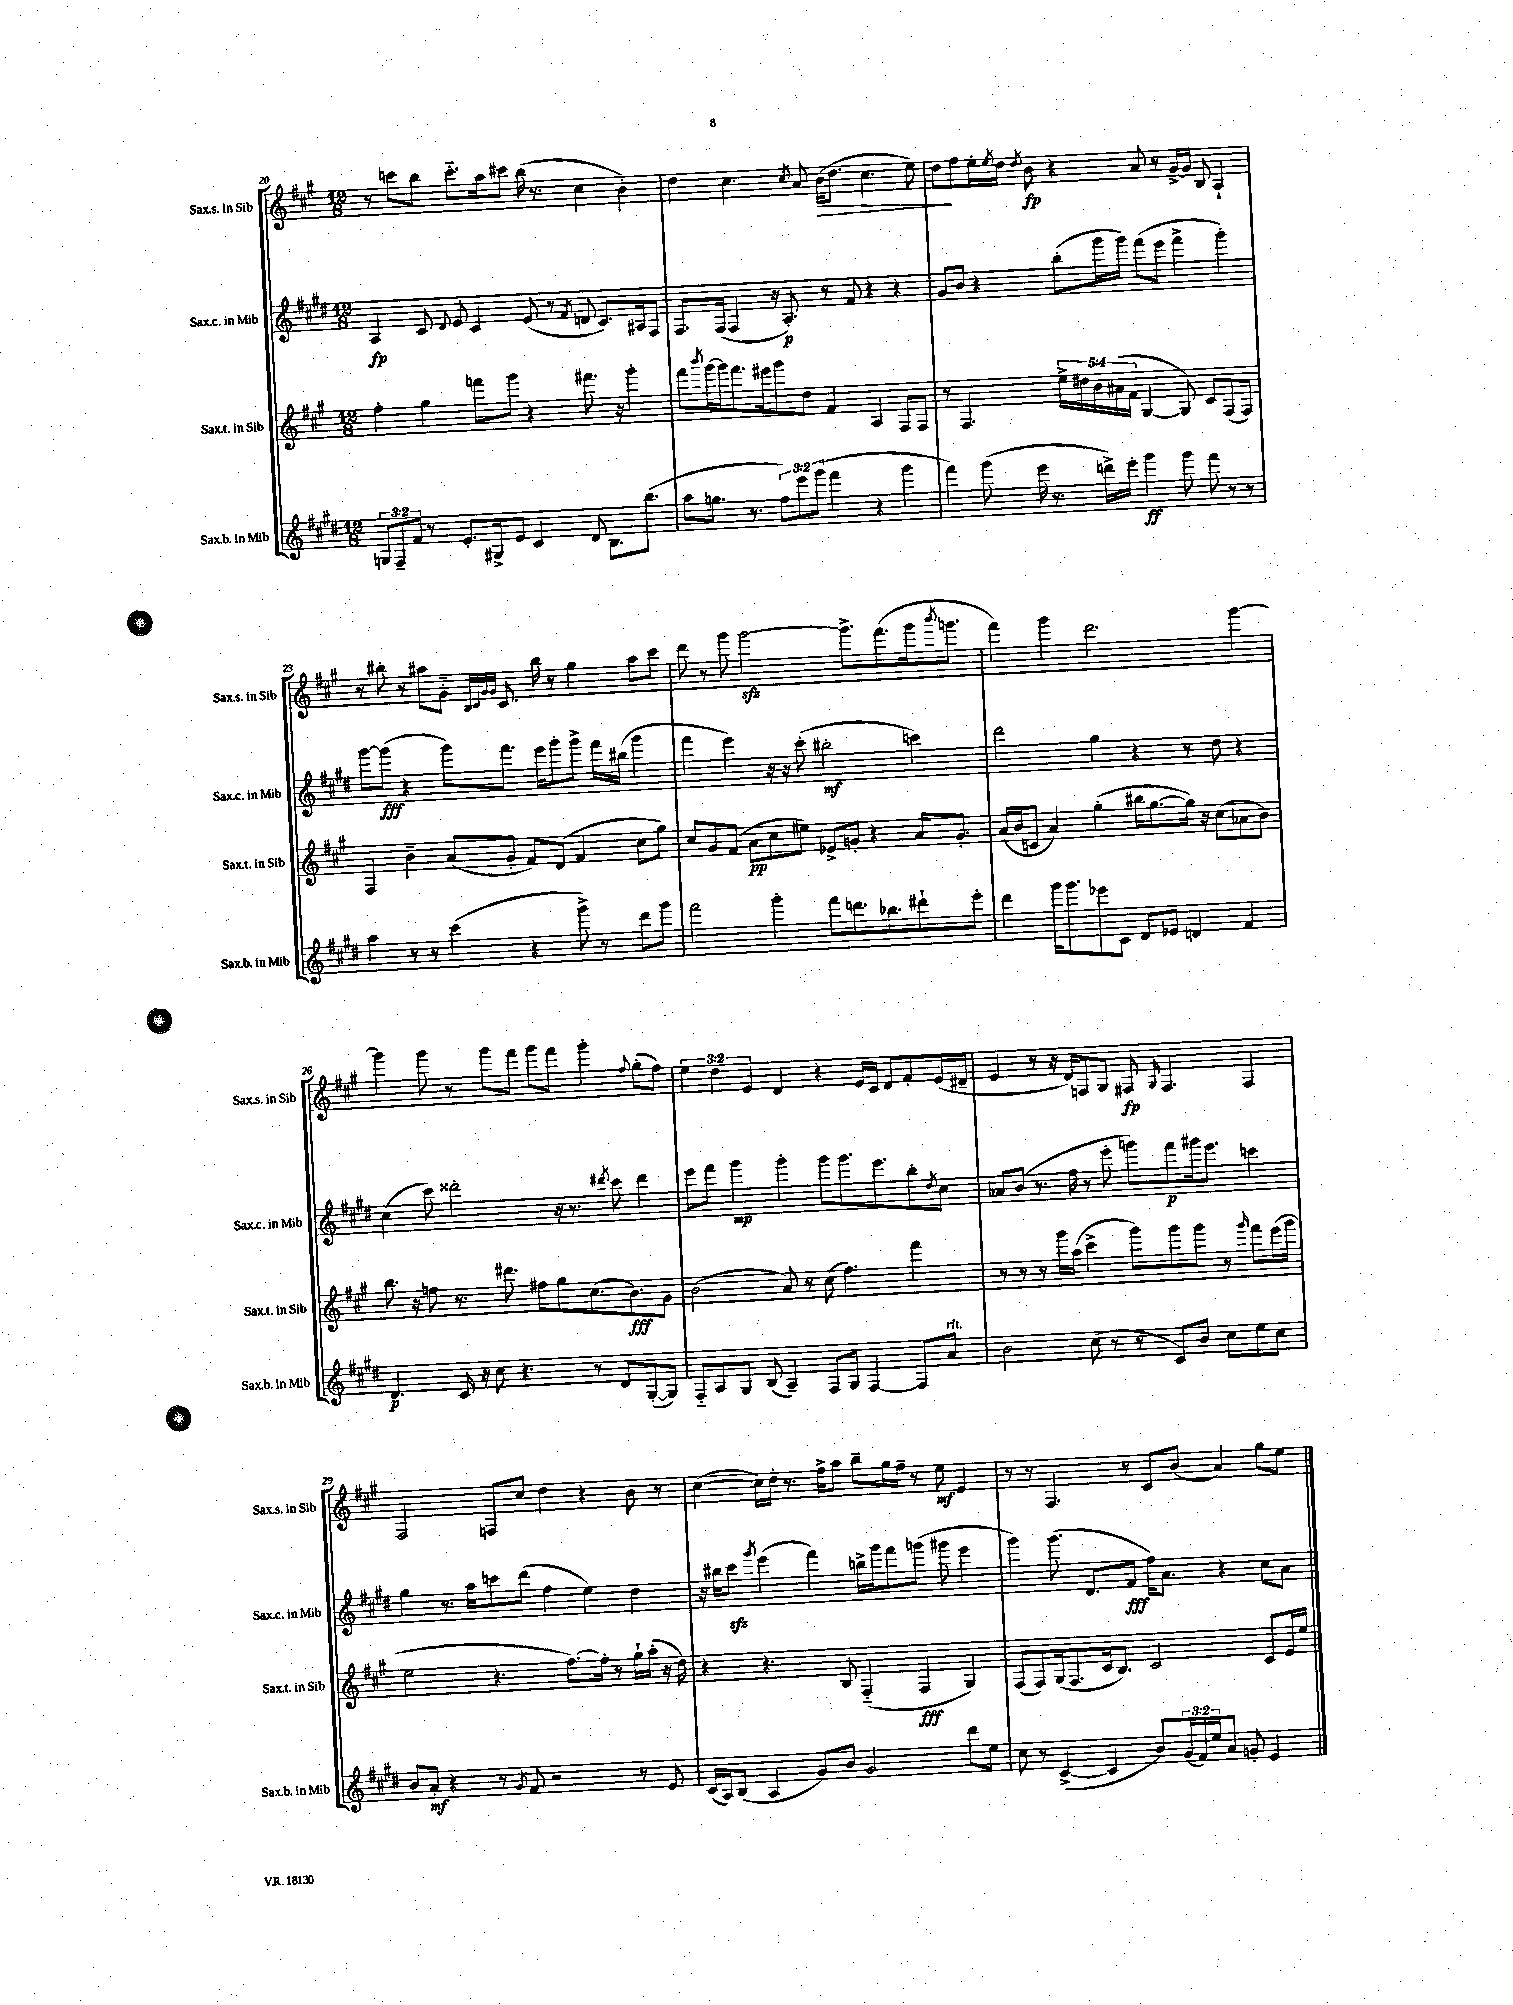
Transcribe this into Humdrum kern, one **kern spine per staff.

**kern	**dynam	**kern	**dynam	**kern	**dynam	**kern	**dynam
*part4	*part4	*part3	*part3	*part2	*part2	*part1	*part1
*staff4	*staff4	*staff3	*staff3	*staff2	*staff2	*staff1	*staff1
*I"Sax.b. in Mib	*	*I"Sax.t. in Sib	*	*I"Sax.c. in Mib	*	*I"Sax.s. in Sib	*
*I'Sax.b. in Mib	*	*I'Sax.t. in Sib	*	*I'Sax.c. in Mib	*	*I'Sax.s. in Sib	*
*clefG2	*	*clefG2	*	*clefG2	*	*clefG2	*
*k[f#c#g#d#]	*	*k[f#c#g#]	*	*k[f#c#g#d#]	*	*k[f#c#g#]	*
*M12/8	*	*M12/8	*	*M12/8	*	*M12/8	*
=20	=20	=20	=20	=20	=20	=20	=20
12Gn/L	.	4ff#'\	.	4A/	fp	8r	.
12F#~/	.	.	.	.	.	.	.
.	.	.	.	.	.	8cccn\L	.
12f#/J	.	.	.	.	.	.	.
8r	.	4gg#\	.	8c#/	.	8bb\J	.
.	.	.	.	8qqd#/	.	.	.
8.e'/L	.	.	.	8e/	.	8.ccc\L	.
.	.	8fffn\L	.	4c#/	.	.	.
16G#X^/k	.	.	.	.	.	16aa\k	.
8e/J	.	8ggg#\J	.	.	.	8ccc#X\J	.
4c#/	.	4r	.	(8e/	.	(16bb\	.
.	.	.	.	.	.	8.r	.
.	.	.	.	8r	.	.	.
.	.	.	.	8qf#/	.	.	.
8d#/	.	8.fff#X\	.	8dn/	.	4cc#\	.
8.B\L	.	.	.	8.c#/L)	.	.	.
.	.	16r	.	.	.	.	.
.	.	4ggg#'\	.	.	.	4b'\)	.
(8.bb\J	.	.	.	16A#X/k	.	.	.
.	.	.	.	8F#/J	.	.	.
=21	=21	=21	=21	=21	=21	=21	=21
8aa\L	.	8fff#\L	.	8.F#/L	.	4dd\	.
.	.	8qbbb/	.	.	.	.	.
8.ggn\J	.	[16ggg#\L	.	.	.	.	.
.	.	16ggg#\J]	.	(16F#/Jk	.	.	.
.	.	8.fff#\	.	4F#/	.	4.cc#\	.
8.r	.	.	.	.	.	.	.
.	.	16eee#X\k	.	.	.	.	.
12ff#\L)	.	8ggg#\	.	16r	.	.	.
.	.	.	.	8.A'/)	p	.	.
12eee\	.	.	.	.	.	.	.
.	.	.	.	.	.	8qcc#/	.
.	.	8dd\J	.	.	.	8a/	.
(12ggg#\J	.	.	.	.	.	.	.
!	!	!	!	!	!	!	!LO:HP:b
4fff#\	.	4f#/	.	8r	.	(16b\KL	>
.	.	.	.	.	.	8.dd\J	.
.	.	.	.	8f#/	.	.	.
4r	.	4A/	.	4r	.	4.cc#\	.
4ggg#\	.	8F#/L	.	4r	.	.	.
.	.	8F#/J	.	.	.	8ee\)	.
=22	=22	=22	=22	=22	=22	=22	=22
4fff#\)	.	8r	.	8g#/L	.	8dd\L	.
.	.	4.F#/	.	8b/J	.	8ff#\	]
(8ggg#\	.	.	.	4r	.	16ee'\L	.
.	.	.	.	.	.	8qee/	.
.	.	.	.	.	.	16dd\JJ	.
.	.	.	.	.	.	8qdd/	.
16eee\	.	.	.	.	.	8b\	fp
8.r	.	.	.	.	.	.	.
.	.	20ee^\LL	.	(8bb'\L	.	4r	.
.	.	20dd#X\	.	.	.	.	.
.	.	20b\	.	.	.	.	.
16dddn^\LL)	.	.	.	16ggg#\L	.	.	.
.	.	(20a#X\	.	.	.	.	.
16eee'\JJ	.	.	.	16ggg#\JJ)	.	.	.
.	.	20f#\JJ	.	.	.	.	.
4ggg#\	ff	[4G#/	.	(8fff#\L	.	8a/	.
.	.	.	.	8eee\J	.	8r	.
8ggg#\	.	8G#/])	.	4fff#^\	.	[16g#^/LL	.
.	.	.	.	.	.	16g#/JJ]	.
8fff#\	.	8c#/L	.	.	.	8B/	.
8r	.	(8F#/	.	4ggg#'\)	.	4A`/	.
8r	.	8F#/J)	.	.	.	.	.
!!LO:LB:g=z
=23	=23	=23	=23	=23	=23	=23	=23
4aa\	.	4F#/	.	[8ggg#\L	.	8r	.
.	.	.	.	(8ggg#\J]	fff	8bb#X'\	.
8r	.	4b~\	.	4r	.	8r	.
8r	.	.	.	.	.	8aa#X\L	.
(4ccc#\	.	(8a/L	.	8ggg#\L)	.	8g#\J	.
.	.	.	.	.	.	32qqB/LLL	.
.	.	.	.	.	.	32qqc#/	.
.	.	.	.	.	.	32qqg#/	.
.	.	.	.	.	.	32qqg#/JJJ	.
.	.	8g#'/J	.	8.fff#\J	.	8.c#/	.
4r	.	8f#/L)	.	.	.	.	.
.	.	.	.	16eee\KL	.	16bb#\	.
.	.	(8d/J	.	8ggg#'\	.	8r	.
8ggg#^\)	.	4f#/	.	8ggg#^\J	.	4gg#\	.
8r	.	.	.	16fff#\LL	.	.	.
.	.	.	.	(16bb#X\JJ	.	.	.
8ddd#\L	.	8cc#\L	.	4ggg#\	.	8aa#\L	.
8ggg#\J	.	8gg#\J)	.	.	.	8ccc#\J	.
=24	=24	=24	=24	=24	=24	=24	=24
2fff#\	.	8cc#/L	.	4fff#\	.	8ddd\	.
.	.	8g#/	.	.	.	8r	.
.	.	(8f#/J	.	4eee\)	.	8ggg#\	.
.	.	8a\L	pp	.	.	[2ggg#zz\	.
4ggg#'\	.	8cc#\	.	16r	.	.	.
.	.	.	.	16r	.	.	.
.	.	8ee#X\J)	.	(8ccc#'\	.	.	.
8fff#\L	.	8e-X^/L	.	2bb#X'\	mf	.	.
8.dddn\	.	8gn'/J	.	.	.	8.ggg#^\L]	.
.	.	4r	.	.	.	.	.
8.bb-X\	.	.	.	.	.	(8.fff#\	.
8ddd#X`\	.	16a/KL	.	4cccn\)	.	16ggg#\k	.
.	.	.	.	.	.	8qbbb/	.
.	.	8.g'/J	.	.	.	8.gggn\J	.
8eee'\J	.	.	.	.	.	.	.
=25	=25	=25	=25	=25	=25	=25	=25
4ddd#\	.	(16a/LL	.	2ddd#\	.	4fff#\)	.
.	.	16b/J	.	.	.	.	.
.	.	8cn/J	.	.	.	.	.
16ggg#\KL	.	4a/)	.	.	.	4ggg#\	.
8.ggg#\	.	.	.	.	.	.	.
8eee-X\	.	(4gg#'\	.	4gg#\	.	2.ddd\	.
8c#\J	.	.	.	.	.	.	.
8d#/L	.	16bb#X\KL	.	4r	.	.	.
.	.	[8.gg#\	.	.	.	.	.
8e-X/J	.	.	.	.	.	.	.
4dn/	.	16gg#\Jk])	.	8r	.	.	.
.	.	16r	.	.	.	.	.
.	.	(8cc#\L	.	8dd#\	.	.	.
4f#/	.	8a-X\	.	4r	.	[4ggg#\	.
.	.	8b\J)	.	.	.	.	.
!!LO:LB:g=z
=26	=26	=26	=26	=26	=26	=26	=26
4.d#/	p	8.bb\	.	(4cc#\	.	4ggg#\]	.
.	.	16r	.	.	.	.	.
.	.	8ffn\	.	8ccc#\)	.	8ggg#\	.
16c#/	.	8.r	.	2ddd##X'\	.	8r	.
16r	.	.	.	.	.	.	.
8cc#\	.	.	.	.	.	8ggg#\L	.
.	.	8.ddd#X\	.	.	.	.	.
4.r	.	.	.	.	.	8fff#\J	.
.	.	8ff#X\L	.	.	.	8ggg#\L	.
.	.	8gg#\	.	16r	.	8fff#\J	.
.	.	.	.	8.r	.	.	.
8r	.	(8.cc#\	.	.	.	4ggg#'\	.
.	.	.	.	8qddd#X/	.	.	.
8d#/L	.	.	.	8ccc#\	.	.	.
.	.	8.b\)	fff	.	.	.	.
.	.	.	.	.	.	8qqff#/	.
([8G#'/	.	.	.	4ddd#\	.	(8gg#'\L	.
8G#/J])	.	8g#\J	.	.	.	8ff#\J)	.
=27	=27	=27	=27	=27	=27	=27	=27
8F#/L	.	(2b\	.	8eee\L	.	6ee\	.
8A/	.	.	.	8fff#\J	.	.	.
.	.	.	.	.	.	6dd\	.
8G#/J	.	.	.	4ggg#\	mp	.	.
.	.	.	.	.	.	6e/	.
(8B/	.	.	.	.	.	.	.
4A~/)	.	8a/)	.	4ggg#'\	.	4d/	.
.	.	8r	.	.	.	.	.
8F#/L	.	(8cc#\	.	8ggg#\L	.	4r	.
8G#/J	.	4.ff#\)	.	8.ggg#\	.	.	.
[4F#/	.	.	.	.	.	16e/LL	.
.	.	.	.	8.eee\	.	16c#/JJ	.
.	.	.	.	.	.	8d/L	.
8F#/L]	.	4fff#\	.	8bb'\	.	8f#'/	.
.	.	.	.	8qdd#/	.	.	.
!LO:TX:a:i:t=rit.	!	!	!	!	!	!	!
8a/J	.	.	.	8cc#\J	.	(16e/L	.
.	.	.	.	.	.	16d#X~/JJ	.
=28	=28	=28	=28	=28	=28	=28	=28
2b\	.	8r	.	8a-X/L	.	4e/	.
.	.	8r	.	(8b/J	.	.	.
.	.	8r	.	8.r	.	8r	.
.	.	16ggg#\LL	.	.	.	16r	.
.	.	(16aa\JJ	.	16ff#\	.	16d/KL)	.
(8cc#\	.	4ccc#^\	.	8r	.	8Fn/	.
8r	.	.	.	8eee'\	.	8G#/J	.
8r	.	8ggg#\L)	.	8gggn\L)	.	8F#X/	fp
.	.	.	.	.	.	16qqG#/	.
8c#/L)	.	8ggg#\	.	8fff#\	p	4.F#/	.
8b/J	.	8ggg#\J	.	16ggg#X\k	.	.	.
.	.	.	.	8.eee\J	.	.	.
8cc#\L	.	8r	.	.	.	.	.
.	.	16qqggg#/	.	.	.	.	.
8ee\	.	8fff#\L	.	4cccn\	.	4F#/	.
8cc#\J	.	(16eee\L	.	.	.	.	.
.	.	16ggg#\JJ	.	.	.	.	.
!!LO:LB:g=z
=29	=29	=29	=29	=29	=29	=29	=29
8b/L	.	2ee\	.	4gg#\	.	2F#/	.
8a'/J	mf	.	.	.	.	.	.
4r	.	.	.	8.r	.	.	.
.	.	.	.	16aa\KL	.	.	.
8r	.	4.r	.	8cccn\	.	8Fn/L	.
8qg#/	.	.	.	.	.	.	.
8f#/	.	.	.	(8ddd#\J	.	8cc#/J	.
2r	.	.	.	4ff#\	.	4dd\	.
.	.	[8.ff#\L)	.	.	.	.	.
.	.	.	.	4ee\)	.	4r	.
.	.	16ff#'\Jk]	.	.	.	.	.
.	.	8r	.	.	.	.	.
8r	.	16gg#`\LL	.	4dd#\	.	8b\	.
.	.	(16aa'\JJ	.	.	.	.	.
8e/	.	16r	.	.	.	8r	.
.	.	16dd\)	.	.	.	.	.
=30	=30	=30	=30	=30	=30	=30	=30
(16c#/LL	.	4r	.	16r	.	([4cc#\	.
16A/J)	.	.	.	16bb#X\KL	.	.	.
(8B/J	.	.	.	8ccc#zz\J	.	.	.
.	.	.	.	8qggg#/	.	.	.
4A/	.	4.r	.	(4eee\	.	16cc#\LL])	.
.	.	.	.	.	.	16dd'\JJ	.
.	.	.	.	.	.	8.r	.
8g#/L)	.	.	.	4fff#\)	.	.	.
.	.	.	.	.	.	16ff#^\KL	.
8b/J	.	8B/	.	.	.	8aa\J	.
2g#/	.	(4F#/	.	16bbn^\LL	.	8bb~\L	.
.	.	.	.	16ggg#\J	.	.	.
.	.	.	.	8fff#\	.	16gg#\L	.
.	.	.	.	.	.	16ff#~\JJ	.
.	.	4F#/	fff	(8gggn\J	.	8r	.
.	.	.	.	8ggg#X\	.	8ee\	mf
8ddd#\L	.	4G#/)	.	4eee\	.	4e/	.
8ee\J	.	.	.	.	.	.	.
=31	=31	=31	=31	=31	=31	=31	=31
8cc#\	.	(8F#/L	.	4ggg#\)	.	8r	.
8r	.	8F#/)	.	.	.	8r	.
([4c#^/	.	(16G#/k	.	(8.ggg#\	.	4.F#/	.
.	.	8.F#/	.	.	.	.	.
.	.	.	.	8.d#/L	.	.	.
4c#/]	.	16c#/k	.	.	.	.	.
.	.	8.B/J)	.	.	.	.	.
.	.	.	.	8f#/J	fff	8r	.
8b/L)	.	2c#/	.	16ff#\KL)	.	8c#/L	.
.	.	.	.	8.a\J	.	.	.
(24g#/L	.	.	.	.	.	(8b/J	.
24f#/)	.	.	.	.	.	.	.
24ee/J	.	.	.	.	.	.	.
8a/J	.	.	.	4r	.	4a/)	.
8gn'/	.	.	.	.	.	.	.
4e/	.	8c#/L	.	8cc#\L	.	8gg#\L	.
.	.	16e/L	.	8a\J	.	8ee\J	.
.	.	16ee/JJ	.	.	.	.	.
==	==	==	==	==	==	==	==
*-	*-	*-	*-	*-	*-	*-	*-
